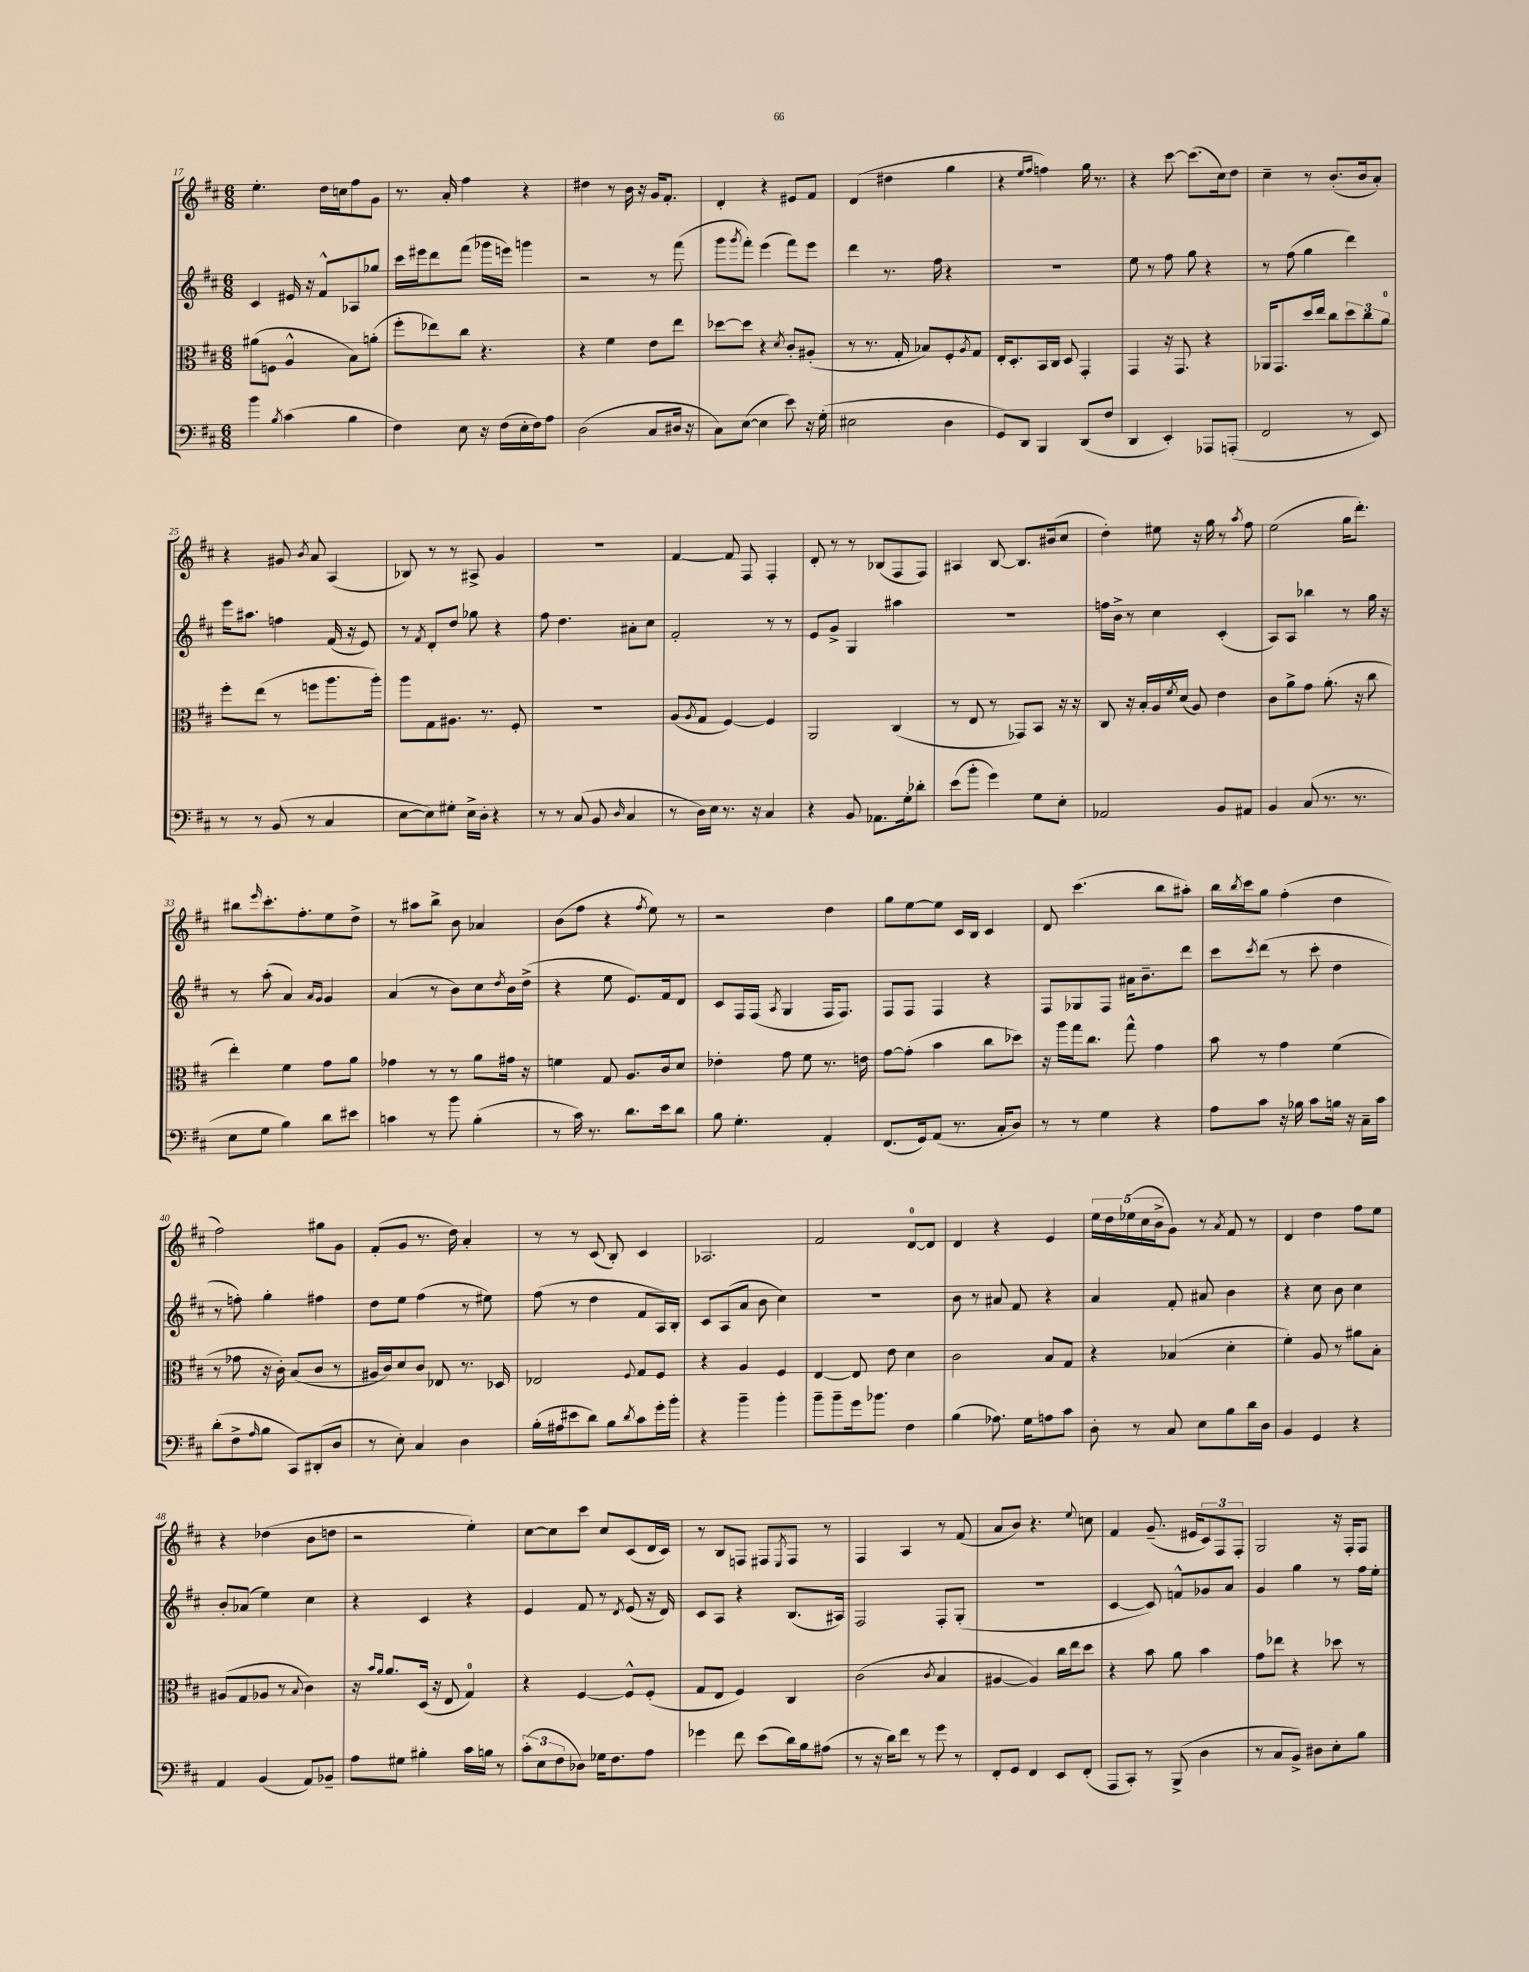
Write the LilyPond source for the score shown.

<<
\new StaffGroup <<
\new Staff = "s0" {
    \clef treble \key d \major \numericTimeSignature \time 6/8
    e''4.-. d''16 c''16 fis''8 g'8 |
    r8. a'16-. fis''4 r4 |
    dis''4 r8 b'16 r16 g'16 fis'8.-. |
    d'4-. r4 eis'8 fis'8 |
    d'4( dis''4 g''4 |
    r4 \grace { e''16 fis''16 } f''4) g''16 r8. |
    r4 cis'''8~ cis'''8.( cis''16) d''8 |
    cis''4-- r8 b'8.-.( b'16 a'8-.) |
    r4 gis'8 \acciaccatura { b'8 } a'8 a4( |
    bes8) r8 r8 ais8-> g'4 |
    R2. |
    fis'4~ fis'8 fis8 fis4-. |
    d'8-. r8 r8 bes8( fis8 fis8) |
    ais4 b8~ b8. bis'16( cis''8 |
    d''4-.) eis''8 r16 g''16 r8 \acciaccatura { a''8 } fis''8 |
    e''2( g''16 d'''8.-.) |
    bis''8 \grace { e'''16 } cis'''8.-. fis''8.-. e''8 d''8-> |
    r8 ais''8 b''8-> b'8 aes'4 |
    b'8( fis''8 r4 \acciaccatura { fis''8 } e''8) r8 |
    r2 d''4 |
    g''8 e''8~ e''8 cis'16 b16 cis'4 |
    d'8 cis'''4.( b''8 ais''8-.) |
    b''16 \acciaccatura { b''8 } cis'''16 g''8 fis''4-.( d''4 |
    fis''2) gis''8 g'8 |
    fis'8-.( g'8 r8. d''16) a'4-. |
    r8 r8 cis'8( b8-.) cis'4 |
    aes2. |
    fis'2 d'8-0~ d'8 |
    d'4 r4 e'4 |
    \tuplet 5/4 { e''16 d''16 ees''16( cis''16 b'16-> } g'8) r8 \acciaccatura { a'8 } fis'8 r8 |
    d'4 d''4 fis''8 e''8 |
    r4 des''4( b'8 d''8 |
    r2 e''4-.) |
    cis''8~ cis''8 cis'''8 cis''8 cis'8( d'16 cis'16) |
    r8 b8 f8 fis8 \acciaccatura { e8 } fis8 r8 |
    fis4 a4 r8 fis'8( |
    a'8 b'8) r4. \appoggiatura { e''8 } c''8 |
    fis'4 g'8.--( eis'16 \tuplet 3/2 { cis'8) fis8 fis8-. } |
    g2 r16 fis16-. fis8 \bar "|." |
}
\new Staff = "s1" {
    \clef treble \key d \major \numericTimeSignature \time 6/8
    cis'4 eis'16 r16 fis'8-^ aes8 ges''8 |
    cis'''16 eis'''16 d'''8 fis'''8( ges'''16 e'''16) g'''4 |
    r2 r8 fis'''8( |
    g'''8 \acciaccatura { g'''8 } fis'''8-.) e'''4( fis'''8) e'''8 |
    d'''4 r8. fis''16 r4 |
    r2. |
    e''8 r8 fis''8 g''8 r4 |
    r8 fis''8( g''4 d'''4) |
    e'''16 ais''8. f''4 fis'16( r16 e'8) |
    r8 \acciaccatura { fis'8 } d'8-. d''8 ges''8 r4 |
    fis''8 d''4. ais'8-. cis''8 |
    fis'2-. r8 r8 |
    e'8 g'8-> g4 ais''4 |
    R2. |
    f''16 b'16-> r8 cis''4 cis'4-.( |
    a8) a8 bes''4 r8 g''16 r16 |
    r8 a''8-.( a'4) \grace { a'16 g'16 } g'4 |
    a'4( r8 b'8) cis''8 \acciaccatura { d''8 } b'16 d''16->( |
    r4 e''8 e'8.) fis'16 d'8 |
    cis'8 fis16 fis16( \acciaccatura { a8 } g4 fis16 fis8.) |
    fis8 fis8 fis4 r4 |
    fis8 ges8 fis8 ais'16 b'8.-- d'''8 |
    cis'''8 \acciaccatura { cis'''8 } d'''8( r8 cis'''8-. d''4 |
    r8 f''8-.) g''4-. fis''4 |
    d''8 e''8 fis''4( r8 eis''8) |
    fis''8( r8 d''4 fis'8 a16) b16-. |
    cis'8 a8( a'8 b'8 cis''4) |
    R2. |
    b'8 r8 ais'8 fis'8 r4 |
    a'4 fis'8-. ais'8 b'4 |
    r4 cis''8 b'8 cis''4 |
    b'8-. aes'8( e''4) cis''4 |
    r4 cis'4 r4 |
    e'4 fis'8 r8 \acciaccatura { d'8 } e'8( r16 d'16) |
    cis'8 a8 r4 b8.( ais16) |
    fis2 fis8-. g8-.( |
    R2. |
    cis'4~ cis'8) f'8-^ ges'8 a'8 |
    g'4 g''4 r8 fis''16 e''16-. \bar "|." |
}
\new Staff = "s2" {
    \clef alto \key d \major \numericTimeSignature \time 6/8
    ais'8( f8 a4-^ b8) a'8-.( |
    fis''8-. ees''8) cis''8 r4. |
    r4 fis'4 e'8 e''8 |
    des''8~ des''8 r4 \acciaccatura { d'8 } cis'8-. ais8-.( |
    r8 r8. g16-. bes8) fis8-. \acciaccatura { a8 } g8 |
    e16-. d8.-. b,16 cis16 d8 g,4-. |
    g,4 r16 g,8. r4 |
    aes,16 g,8. d''16 e''16 cis''8 \tuplet 3/2 { d''8 cis''8 a'8-0 } |
    fis''8-. e''8( r8 f''8 a''8. a''16-.) |
    a''8 g8 ais8. r8. fis8-. |
    R2. |
    a8( \acciaccatura { a8 } g8 fis4~) fis4 |
    a,2 cis4( |
    r8 e8 r8 ges,8) b,8 r16 r16 |
    cis8 r16 b16-. a16 \acciaccatura { fis'8 } d'16( a8) e'4 |
    cis'8 a'8-> g'8 a'8.-.( r16 cis''8 |
    e''4-.) fis'4 g'8 a'8 |
    ges'4 r8 r8 a'8 gis'16 r16 |
    f'4 g8 a8. cis'16 d'8 |
    ees'4-. g'8 fis'8 r8. e'16 |
    g'8~ g'8-.( b'4 cis''8 des''8) |
    r16 a''16 g''16 cis''8. g''8-^ g'4 |
    b'8 r8 g'4 fis'4( |
    r8 ges'8 r16 cis'16-.) b8( cis'8 r8 |
    ais16 cis'16) d'8 cis'8 ees8 r8. des16 |
    ees2 \appoggiatura { fis8 } g8 fis8 |
    r4 a4 fis4 |
    e4~ e8 e'8 d'4 |
    cis'2 b8 g8 |
    r4 bes4( d'4-. |
    fis'4-.) a8 r8 ais'8 b8-. |
    ais8( g8 aes8 r8 \appoggiatura { b8 } cis'4) |
    r16 \grace { b'16 a'16 } a'8. d16( r16 e8 g4-0) |
    r4 fis4~ fis8-^ fis8-.( |
    g8 e8 fis4) cis4 |
    cis'2( \acciaccatura { cis'8 } b4 |
    ais4~ ais4) cis''16 e''16 d''8 |
    r4 b'8 a'8 b'4 |
    g'8 ees''8 r4 des''8 r8 \bar "|." |
}
\new Staff = "s3" {
    \clef bass \key d \major \numericTimeSignature \time 6/8
    b'4 \acciaccatura { b8 } cis'4( b4 |
    fis4) e8 r16 fis16( e16-. fis16) a8 |
    d2( cis8 dis16 r16 |
    cis8) e8~( e4 e'8) r16 g16-.( |
    eis2 d4 |
    g,8) d,8 b,,4 d,8( fis8 |
    d,4 e,4-.) aes,,8 a,,8-.( |
    fis,2 r8 e,8) |
    r8 r8 b,8( r8 cis4 |
    e8~ e8) gis8-. e16-> d16-. r4 |
    r8 r8 cis8( b,8 \grace { d16 } cis4 |
    r8 d16) e16 r8. r16 cis4 |
    r4 b,8 aes,8. g16-. des'8-. |
    e'8( b'8-. g'4) g8 e8-. |
    aes,2 b,8 ais,8 |
    b,4 cis8( r8. r8. |
    e8 g8 b4) d'8 eis'8 |
    c'4 r8 b'8 b4-.( |
    r8 cis'16) r8. d'8. e'16 d'8 |
    b8 g4.-. a,4-. |
    fis,8.( g,16) a,8( r8. cis16-. d8) |
    r8 r8 g4 r4 |
    a8 cis'8 r16 bes16 cis'8 b16 r16 cis16-- cis'16 |
    d'8-.( fis8-> \grace { a16 } b8 cis,8) dis,8-.( d8 |
    r8 e8-.) cis4 d4 |
    b16-.( ais16 eis'8 d'8) b8 \acciaccatura { d'8 } cis'8 g'16-. b'16-. |
    r4 b'4-- b'4-. |
    b'8-- b'8-- g'16 bes'8. fis4 |
    b4( aes8.) g16 a8 cis'8 |
    d8-. r8 cis8 e8 b8 d'16 d16 |
    b,4 g,4 r4 |
    a,4 b,4( a,8) bes,8-- |
    a8 gis8 bis4-. cis'16 b16 r8 |
    \tuplet 3/2 { cis'8-.( e8 fis8 } des8) ges16 fis8. a8 |
    ges'4 fis'8 e'8( d'16) b16 ais8( |
    r8 r16 d'16) fis'8 r8 g'8 r8 |
    fis,8-. g,8 fis,4 e,8 fis,8-.( |
    a,,8 cis,8-.) r8 b,,8->( d4 |
    r8 cis8 b,8->) dis8 e8-. b8 \bar "|." |
}
>>
>>
\layout { \context { \Score currentBarNumber = #17 } }
